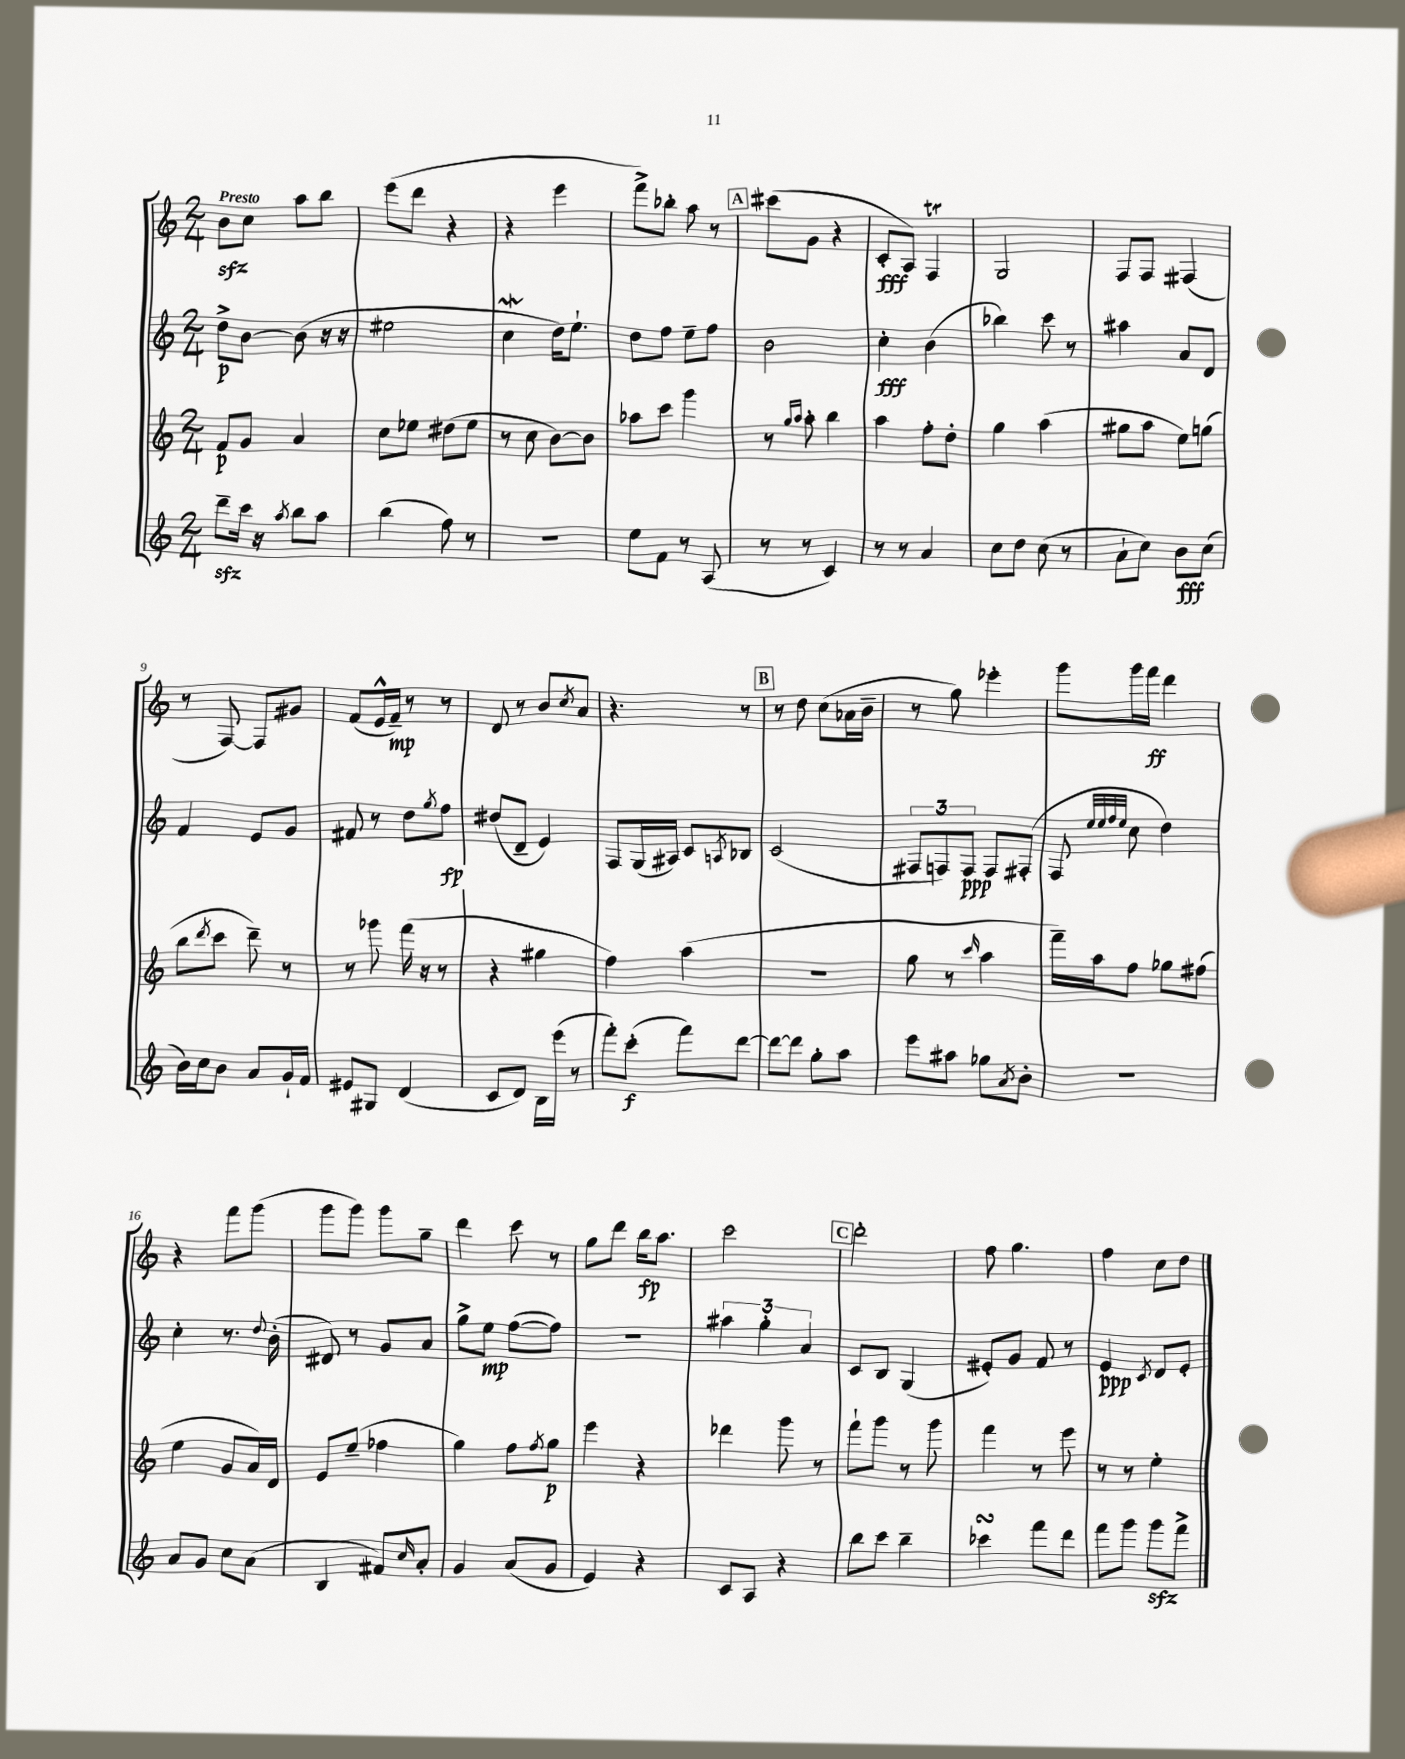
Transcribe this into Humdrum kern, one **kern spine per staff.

**kern	**kern	**kern	**kern
*staff4	*staff3	*staff2	*staff1
*clefG2	*clefG2	*clefG2	*clefG2
*k[]	*k[]	*k[]	*k[]
*M2/4	*M2/4	*M2/4	*M2/4
8ddd~\L	8f/L	8dd^\L	8b\L
16ccc\Jk	8g/J	[8b\J	8cc\J
16r	.	.	.
8qaa/	.	.	.
8bb\L	4a/	(8b\]	8aa\L
8aa\J	.	16r	8bb\J
.	.	16r	.
=	=	=	=
(4bb\	8cc\L	2ee#\	(8eee\L
.	8ee-\J	.	8ddd\J
8ff\)	(8dd#\L	.	4r
8r	8ee-\J	.	.
=	=	=	=
2r	8r	4cc\	4r
.	8cc\	.	.
.	[8b\L)	16dd\LK)	4eee\
.	.	8.ee`\J	.
.	8b\]J	.	.
=	=	=	=
8ee\L	8aa-\L	8dd\L	8fff^\L)
8f\J	8ccc\J	8ff\J	8bb-'\J
8r	4ggg\	8ee~\L	8aa\
(8A/	.	8ff\J	8r
=	=	=	=
8r	8r	2b\	(8ccc#\L
.	16qqgg/LL	.	.
.	16qqaa/JJ	.	.
8r	8aa'\	.	8g\J
4c/)	4bb\	.	4r
=	=	=	=
8r	4aa\	4cc'\	8c'/L
8r	.	.	8A/J)
4a/	8ff'\L	(4b\	4F/
.	8dd'\J	.	.
=	=	=	=
8cc\L	4gg\	4bb-\)	2G/
8dd\J	.	.	.
(8cc\	(4aa\	8ccc\	.
8r	.	8r	.
=	=	=	=
8a`\L	8gg#\L	4aa#\	8F/L
8cc\J)	8aa\J	.	8F/J
8b\L	8ee\L)	8a/L	(4F#/
(8cc\J	(8gg\J	8d/J	.
=	=	=	=
16b\LL)	8bb\L	4f/	8r
16cc\J	.	.	.
.	8qddd/	.	.
8b\J	8ccc\J	.	[8F/)
8a/L	8ddd~\)	8e/L	8F/]L
16g`/L	8r	8g/J	8g#/J
16f/JJ	.	.	.
=	=	=	=
8e#/L	8r	8f#/	(8f/L
8G#/J	8ggg-\	8r	16e^^/L
.	.	.	16f~/JJ)
(4d/	(16fff\	8dd\L	8r
.	16r	.	.
.	.	8qgg/	.
.	8r	8ff\J	8r
=	=	=	=
8c/L	4r	(8dd#/L	8d/
8d/J)	.	8d~/J	8r
16B\LL	4gg#\	4e/)	8b/L
(16eee\JJ	.	.	.
.	.	.	8qcc/
8r	.	.	8a/J
=	=	=	=
8fff'\L)	4ff\)	8F/L	4.r
(8ccc'\J	.	(16G/L	.
.	.	16A#/JJ)	.
8fff\L)	(4aa\	8c/L	.
.	.	8qA/	.
[8ddd\J	.	8B-/J	8r
=	=	=	=
8ddd\_L	2r	(2c/	8r
8ddd\]J	.	.	8dd\
8gg'\L	.	.	(8cc\L
8aa\J	.	.	16a-\L
.	.	.	16b~\JJ
=	=	=	=
8eee\L	8gg\	12F#/L	8r
.	.	12F/)	.
8aa#\J	8r	.	8gg\)
.	.	12F/J	.
.	16qqccc/	.	.
8gg-\L	4aa\	8F/L	4eee-'\
8qa/	.	.	.
8b'\J	.	(8F#'/J	.
=	=	=	=
2r	16fff~\LL)	8F/	8ggg\L
.	16aa\J	.	.
.	.	32qqee/LLL	.
.	.	32qqee/	.
.	.	32qqff/	.
.	.	32qqee/JJJ	.
.	8ff\J	8cc\	16ggg\L
.	.	.	16fff\JJ
.	8gg-\L	4dd\)	4ddd\
.	(8ff#\J	.	.
=	=	=	=
8a/L	4ee\	4cc'\	4r
8g/J	.	.	.
8cc\L	8g/L	8.r	8fff\L
(8a\J	16a/L)	.	(8ggg\J
.	.	8qqdd/	.
.	16d/JJ	(16b'\	.
=	=	=	=
4B/	8e/L	8d#/)	8ggg\L
.	(8ee~/J	8r	8ggg\J)
8f#/L)	4ff-\	8g/L	8ggg\L
16qqcc/	.	.	.
8a'/J	.	8a/J	8gg~\J
=	=	=	=
4g/	4gg\)	8gg^\L	4ddd\
.	.	8ee\J	.
(8a/L	8ff\L	([8ff\L	8ccc\
.	8qff/	.	.
8g/J	8gg\J	8ff\]J)	8r
=	=	=	=
4e/)	4eee\	2r	8gg\L
.	.	.	8ddd\J
4r	4r	.	16bb\LK
.	.	.	8.aa\J
=	=	=	=
8c/L	4ddd-\	6aa#\	2ccc\
8A/J	.	.	.
.	.	6gg'\	.
4r	8ggg\	.	.
.	.	6a/	.
.	8r	.	.
=	=	=	=
8bb\L	8fff`\L	8c/L	2ddd'\
8ccc\J	8ggg\J	8B/J	.
4bb~\	8r	(4G/	.
.	8ggg\	.	.
=	=	=	=
4ccc-\	4fff\	8e#'/L)	8ff\
.	.	8g/J	4.gg\
8fff\L	8r	8f/	.
8ddd\J	8eee\	8r	.
=	=	=	=
8fff\L	8r	4e/	4ff\
8ggg\J	8r	.	.
.	.	8qc/	.
8ggg\L	4ee'\	8d/L	8cc\L
8fff^\J	.	8e'/J	8dd\J
==	==	==	==
*-	*-	*-	*-
